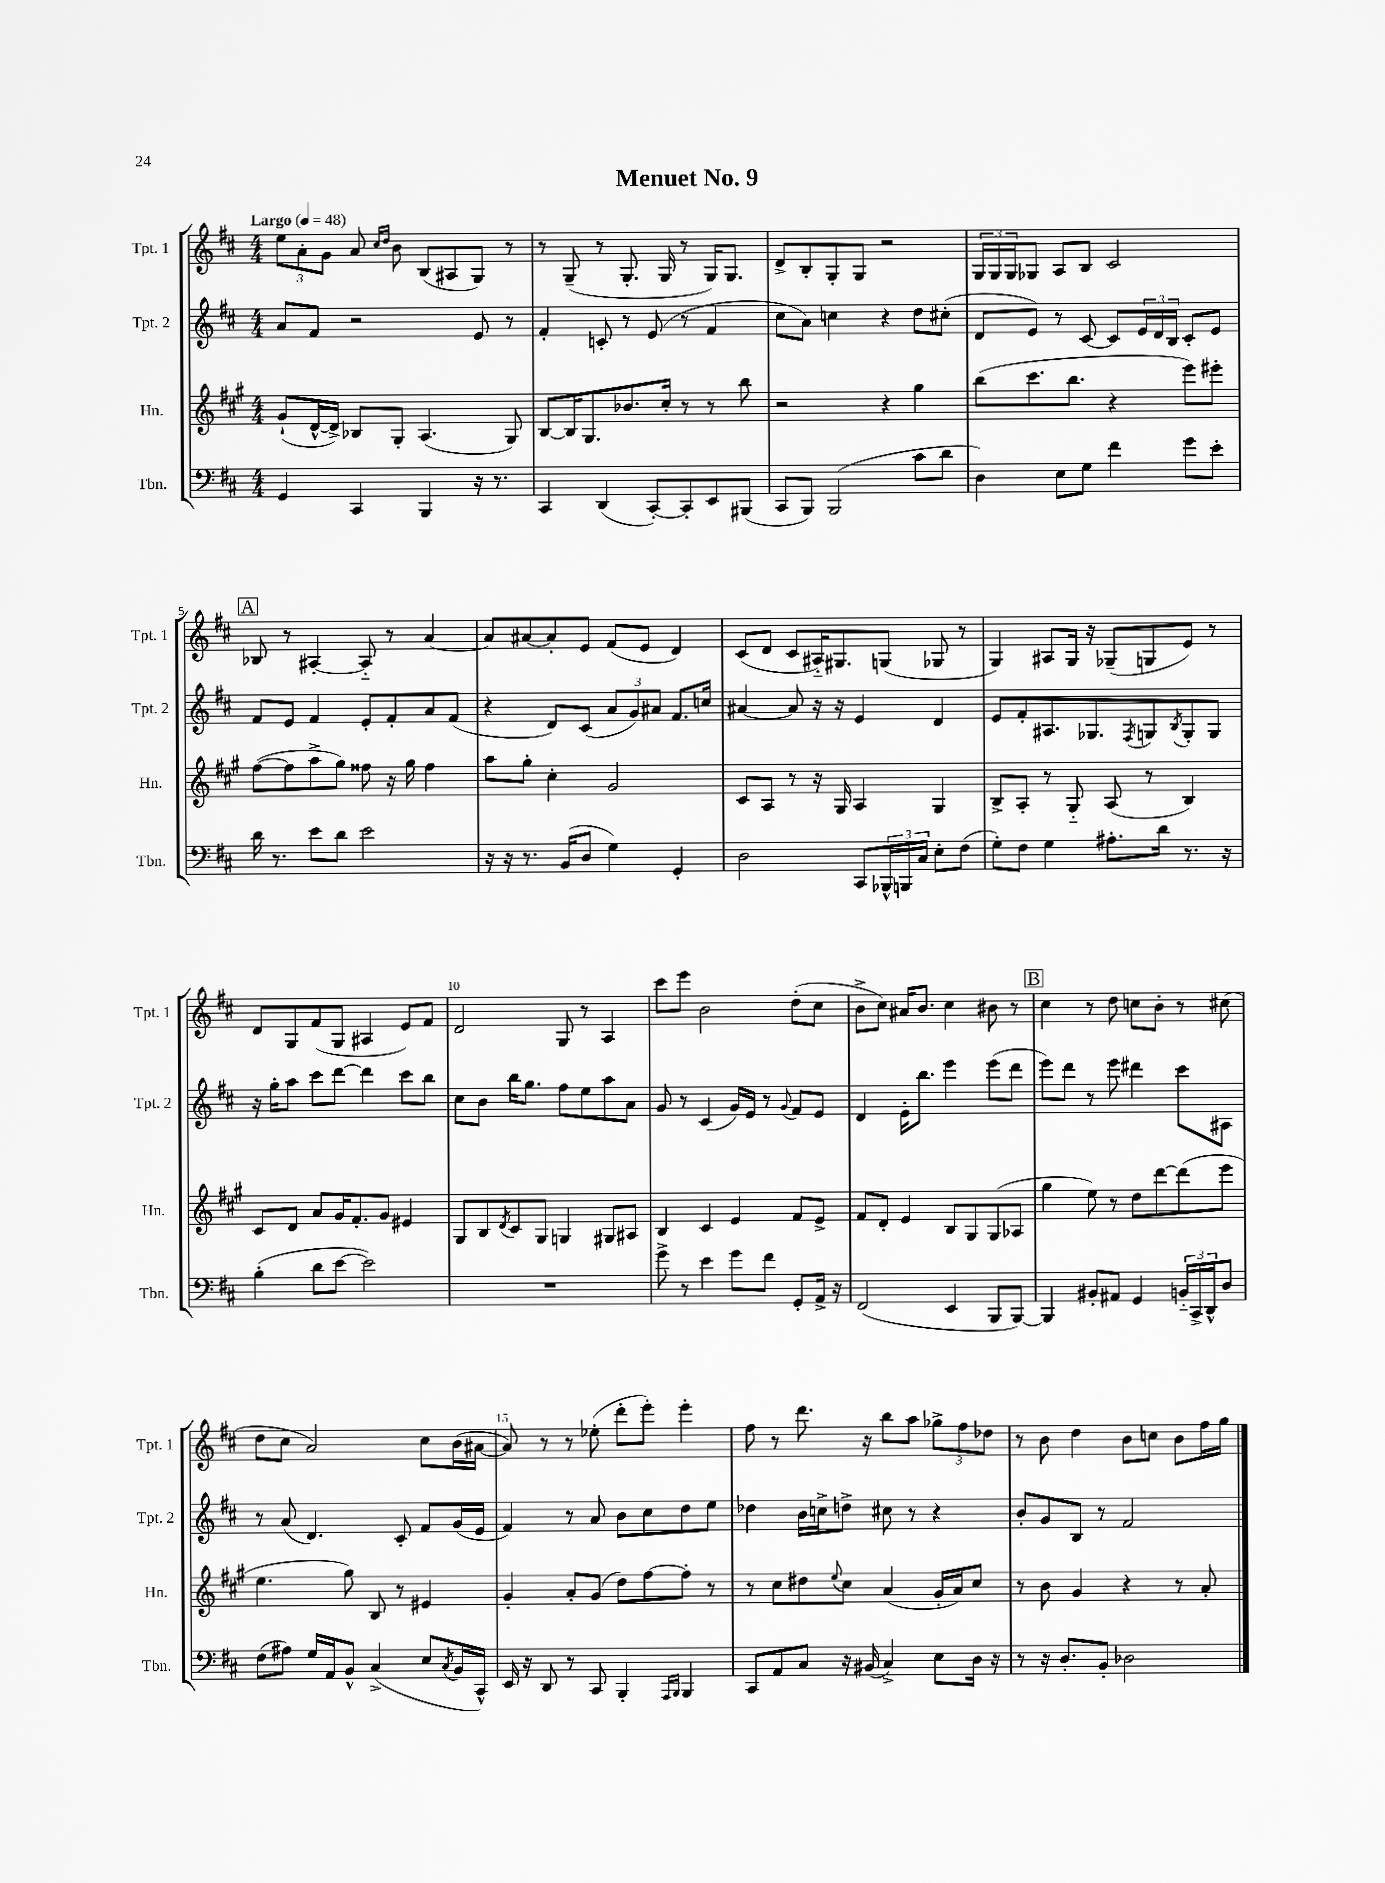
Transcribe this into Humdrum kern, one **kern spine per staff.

**kern	**kern	**kern	**kern
*staff4	*staff3	*staff2	*staff1
*clefF4	*clefG2	*clefG2	*clefG2
*k[f#c#]	*k[f#c#g#]	*k[f#c#]	*k[f#c#]
*M4/4	*M4/4	*M4/4	*M4/4
*MM48	*MM48	*MM48	*MM48
4GG	(8g#`	8a	12ee
.	.	.	12a'
.	[16d^^	8f#	.
.	.	.	12g
.	16d^])	.	.
4CC#	8B-	2r	8a
.	.	.	16qqcc#
.	.	.	16qqdd
.	8G#'	.	8b
4BBB	(4.A	.	(8B
.	.	.	8A#
16r	.	8e	8G)
8.r	.	.	.
.	8G#)	8r	8r
=	=	=	=
4CC#	[8B	4f#'	8r
.	16B]	.	(8G~
.	8.G#	.	.
(4DD	.	8c'	8r
.	8.b-	8r	8.G'
[8CC#')	.	(8e	.
.	16cc#'	.	16G
8CC#']	8r	8r	8r
8EE	8r	4f#	16G)
.	.	.	8.G
(8BBB#	8bb	.	.
=	=	=	=
8CC#	2r	8cc#	8d^
8BBB)	.	8a)	8B'
(2BBB	.	4cc	8G'
.	.	.	8G
.	4r	4r	2r
8c#	4gg#	8dd	.
8d	.	(8cc#'	.
=	=	=	=
4D)	(8bb	8d	24G
.	.	.	24G
.	.	.	24G
.	8.ccc#	8e)	8G-
8E	.	8r	8A
.	8.bb	.	.
8G	.	[8c#	8B
4f#	4r	8c#]	2c#
.	.	24e	.
.	.	24d	.
.	.	24B	.
8g	8eee)	8c#'	.
8e'	8eee#'	8e	.
=	=	=	=
16d	([8ff#	8f#	8B-
8.r	.	.	.
.	8ff#]	8e	8r
8e	8aa^	4f#	[4A#'
8d	8gg#)	.	.
2e	8ff##	8e'	8A#'~]
.	16r	8f#'	8r
.	16gg#	.	.
.	4ff##	8a	[4a
.	.	(8f#	.
=	=	=	=
16r	8aa	4r	8a]
16r	.	.	.
8.r	8gg#'	.	[8a#
.	4cc#'	8d)	8a#']
(16BB	.	.	.
8D	.	(8c#	8e
4G)	2g#	12a	(8f#
.	.	12g)	.
.	.	.	8e
.	.	12a#	.
4GG'	.	8.f#	4d)
.	.	16cc	.
=	=	=	=
2D	8c#	[4a#	(8c#
.	8A	.	8d
.	8r	8a#]	8c#
.	16r	16r	16A#'~)
.	16G#	16r	8.G#
8CC#	4A	4e	.
24BBB-^^	.	.	(8G
24BBB	.	.	.
24C#	.	.	.
8E'	4G#	4d	8G-
(8F#	.	.	8r
=	=	=	=
8G')	8B^	8e	4G)
8F#	8A'	8f#'	.
4G	8r	8.A#	8A#
.	8G#'~	.	16G
.	.	8.G-	16r
8.A#'	(8A	.	(8G-~
.	.	8qF#	.
.	8r	8G	8G
16d	.	.	.
.	.	8qB	.
8.r	4B)	8G'	8e)
.	.	8G	8r
16r	.	.	.
=	=	=	=
(4B'	8c#	16r	8d
.	.	16gg'	.
.	8d	8aa	8G
8d	8a	8ccc#	(8f#
[8e	16g#	[8ddd	8G
.	8.f#'	.	.
2e])	.	4ddd]	4A#
.	8g#	.	.
.	4e#	8ccc#	8e)
.	.	8bb	8f#
=	=	=	=
1r	8G#	8cc#	2d
.	8B	8b	.
.	8qd	.	.
.	8c#	16bb	.
.	.	8.gg	.
.	8G#	.	.
.	4G	8ff#	8G
.	.	8ee	8r
.	8G#	8aa	4A
.	8A#	8a	.
=	=	=	=
8g^	4B	8g	8ccc#
8r	.	8r	8eee
4e	4c#	(4c#	2b
8g	4e	16g)	.
.	.	16e	.
8f#	.	8r	.
.	.	8qqg	.
8GG'	8f#	8f#	(8dd'
16AA^	8e^	8e	8cc#
16r	.	.	.
=	=	=	=
(2FF#	8f#	4d	8b^
.	8d'	.	8cc#)
.	4e	16e'	16a#
.	.	8.bb	8.b
4EE	8B	4eee	4cc#
.	8G#	.	.
8BBB	(8G#	(8eee	8b#
[8BBB)	8A-	8ddd	8r
=	=	=	=
4BBB]	4gg#	8eee)	4cc#
.	.	8ddd	.
8BB#'	8ee)	8r	8r
8AA#	8r	8eee	8dd
4GG	8dd	4ddd#	8cc
.	[8ddd	.	8b'
24BB'~	(8ddd]	8ccc#	8r
24CC#^	.	.	.
24DD^^	.	.	.
8D	8eee	8A#	(8cc#
=	=	=	=
(8F#	4.ee	8r	8dd
8A#)	.	(8a	8cc#
16G	.	4.d)	2a)
16AA	.	.	.
8BB^^	8gg#)	.	.
(4C#^	8B	.	.
.	8r	8c#'	.
8E	4e#	8f#	8cc#
8qC#	.	.	.
16BB	.	(16g	(16b
16CC#^^)	.	16e	[16a#
=	=	=	=
16EE	4g#'	4f#)	8a#])
16r	.	.	.
8DD	.	.	8r
8r	8a'	8r	8r
8CC#	(8g#	8a	(8ee-'
4BBB'	8dd)	8b	8ddd'
.	[8ff#	8cc#	8eee')
16qqAAA	.	.	.
16qqBBB	.	.	.
4BBB	8ff#']	8dd	4eee'
.	8r	8ee	.
=	=	=	=
8CC#	8r	4dd-	8ff#
8AA	8cc#	.	8r
8C#	8dd#	16b	8.ddd
.	.	16cc^	.
.	8qqee	.	.
16r	8cc#	8dd^	.
(16BB#	.	.	16r
4C#^)	(4a	8cc#	8bb
.	.	8r	8aa
8E	16g#'	4r	12gg-^
.	16a)	.	.
.	.	.	12ff#
16D	8cc#	.	.
.	.	.	12dd-
16r	.	.	.
=	=	=	=
8r	8r	8b'	8r
16r	8b	8g	8b
8.D'	.	.	.
.	4g#	8B	4dd
8BB'	.	8r	.
2D-	4r	2f#	8b
.	.	.	8cc
.	8r	.	8b
.	8a'	.	16ff#
.	.	.	16gg
==	==	==	==
*-	*-	*-	*-
